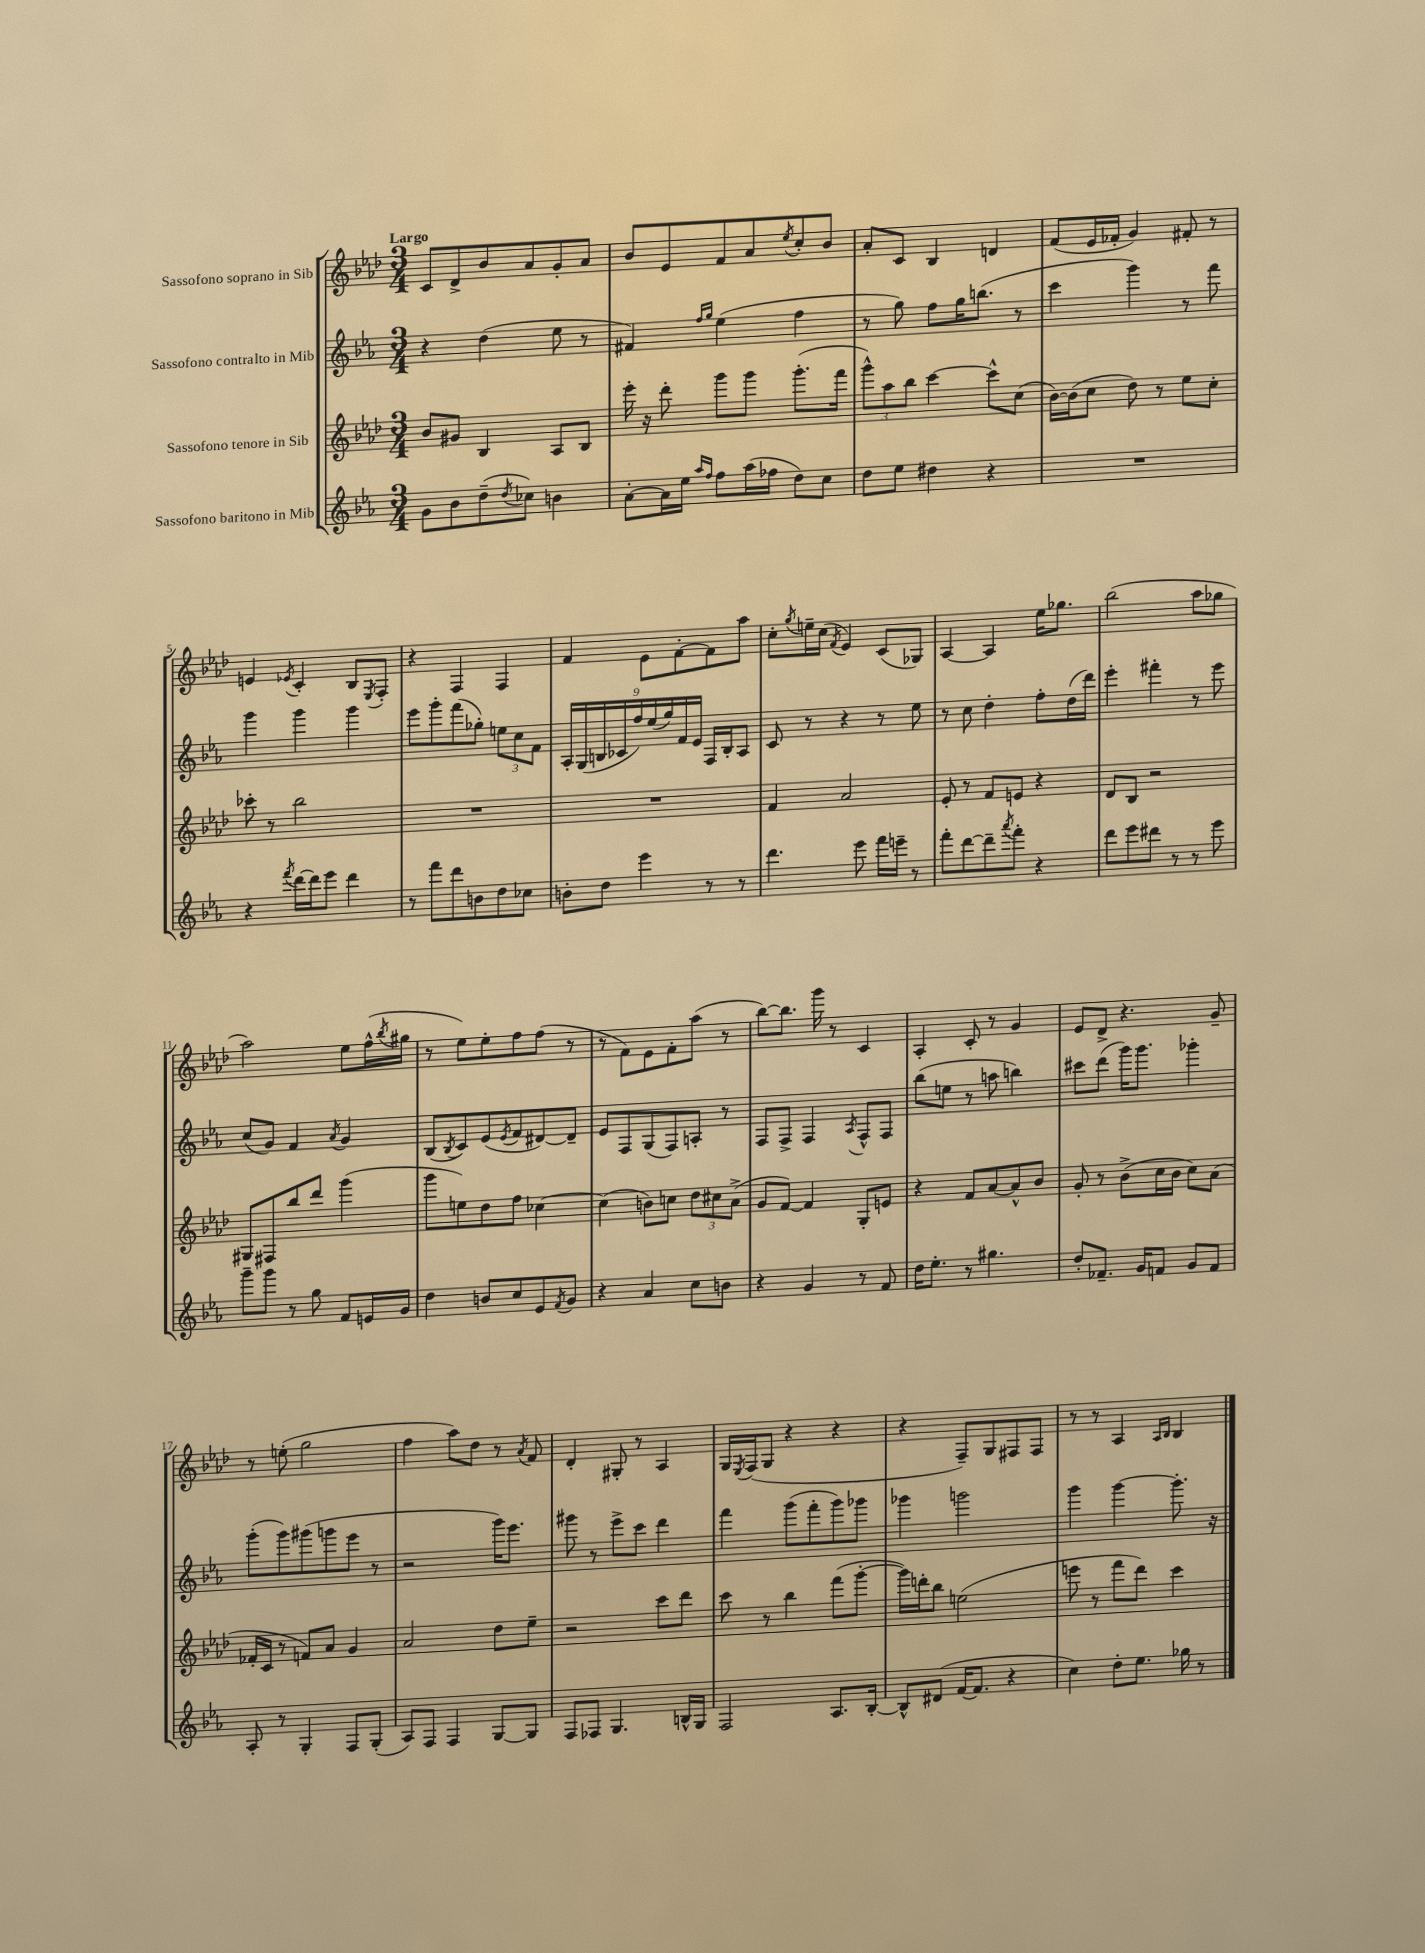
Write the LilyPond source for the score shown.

<<
\new StaffGroup <<
\new Staff = "s0" \with { instrumentName = "Sassofono soprano in Sib" } {
    \clef treble \key aes \major \numericTimeSignature \time 3/4 \tempo "Largo"
    c'8 des'8-> bes'8 aes'8 g'8-. aes'8 |
    bes'8 ees'8 f'8 aes'8 \acciaccatura { ees''8 } c''8-. bes'8 |
    aes'8-. c'8 bes4 d'4 |
    f'8( ees'16 fes'16-. g'4) fis'8-. r8 |
    e'4 \acciaccatura { ees'8 } c'4-. bes8 \acciaccatura { ees8 } f8-. |
    r4 f4 f4 |
    f'4 ees'8 f'8~-. f'8 aes''8 |
    c''8-. \acciaccatura { g''8 } e''16-- c''16( \acciaccatura { f'8 } ees'4) c'8( ges8) |
    aes4~ aes4 ees''16 ges''8. |
    bes''2( aes''8 ges''8 |
    aes''2) ees''8 f''16-^( \acciaccatura { bes''8 } gis''16 |
    r8 ees''8) ees''8-. f''8 f''8( r8 |
    r8 f'8) ees'8 f'8-. aes''8( r8 |
    bes''8~) bes''8. g'''16 r8 c'4 |
    aes4-. c'8-. r8 g'4 |
    ees'8 des'8-> r4. g'8-- |
    r8 e''8-.( g''2 |
    f''4 aes''8) des''8 r8 \acciaccatura { aes'8 } f'8 |
    des'4-. gis8-. r8 aes4 |
    g16 \acciaccatura { ees8 } f16( g8 r4 r4 |
    r4 f8--) g8 fis8 fis8 |
    r8 r8 aes4 \grace { aes16 bes16 } bes4 \bar "|." |
}
\new Staff = "s1" \with { instrumentName = "Sassofono contralto in Mib" } {
    \clef treble \key ees \major \numericTimeSignature \time 3/4
    r4 d''4( ees''8 r8 |
    fis'4) \grace { f''16 g''16 } ees''4( f''4 |
    r8 g''8) f''8 g''16 b''8.( r8 |
    c'''4 g'''4) r8 f'''8 |
    g'''4 g'''4 g'''4 |
    ees'''8 g'''8-. f'''8( ges''8-.) \tuplet 3/2 { e''8 c''8 f'8 } |
    \tuplet 9/8 { aes16-. g16( b16 ces'16 f''16) ees''16( g''16) f'16 ees'16 } f16 b16-. aes8 |
    c'8 r8 r4 r8 ees''8 |
    r8 c''8 d''4-. f''8-. d''16( d'''16) |
    ees'''4-. fis'''4-. r8 ees'''8 |
    c''8( g'8) f'4 \acciaccatura { aes'8 } g'4 |
    bes8( \acciaccatura { bes8 } c'8) ees'8( \acciaccatura { ees'8 } f'8 dis'8~) dis'8-- |
    ees'8 f8 g8( f8) a8-. r8 |
    f8 f8-> f4 \acciaccatura { aes8 } f8-^ f8 |
    bes''8( e''8 r8 a''8 b''4) |
    cis'''8 d'''8( g'''16) g'''8. ges'''4-. |
    g'''8-.( g'''8) gis'''8( g'''8 ees'''8 r8 |
    r2 g'''16) ees'''8. |
    gis'''8 r8 ees'''8-> c'''8 d'''4 |
    f'''4 g'''8( f'''8-. g'''8) ges'''8 |
    ges'''4 g'''2 |
    g'''4 g'''4~ g'''8.-. r16 \bar "|." |
}
\new Staff = "s2" \with { instrumentName = "Sassofono tenore in Sib" } {
    \clef treble \key aes \major \numericTimeSignature \time 3/4
    bes'8 gis'8 bes4 aes8 bes8 |
    ees'''16-. r16 des'''8-. g'''8 g'''8 g'''8.-.( f'''16 |
    \tuplet 3/2 { g'''8-^) aes''8 bes''8 } c'''4~ c'''8-^ c''8( |
    bes'16~) bes'16( c''8 des''8) r8 ees''8 c''8-. |
    ces'''8-. r8 bes''2 |
    R2. |
    R2. |
    f'4 aes'2 |
    ees'8-. r8 f'8 e'8 r4 |
    des'8 bes8 r2 |
    gis8 fis8 bes''8 des'''8 g'''4( |
    g'''8 e''8) des''8 f''8 ces''4~ |
    ces''4( b'8) c''8 \tuplet 3/2 { des''8 cis''8 aes'8->( } |
    g'8 f'8~) f'4 g8-. e'8 |
    r4 f'8 aes'8~ aes'8-^ bes'8 |
    g'8-. r8 bes'8->( c''16 bes'16 c''8) aes'8( |
    fes'16-. c'16 r8 f'8) aes'8 g'4 |
    aes'2 des''8 ees''8-- |
    r2 c'''8 des'''8 |
    c'''8 r8 bes''4 f'''8( g'''8~-. |
    g'''16) d'''16-. bes''8 e''2( |
    e'''8 r8 f'''8 des'''8) c'''4 \bar "|." |
}
\new Staff = "s3" \with { instrumentName = "Sassofono baritono in Mib" } {
    \clef treble \key ees \major \numericTimeSignature \time 3/4
    g'8 bes'8 d''8--( \acciaccatura { d''8 } ces''8) b'4 |
    aes'8~-. aes'16 ees''16 \grace { aes''16 f''16 } f''8 aes''16( fes''16 d''8) c''8 |
    d''8 ees''8 dis''4 r4 |
    R2. |
    r4 \acciaccatura { f'''8 } d'''16~ d'''16 ees'''8 d'''4 |
    r8 f'''8 d'''8 b'8 d''8 ces''8 |
    b'8-. d''8 ees'''4 r8 r8 |
    d'''4. ees'''8 f'''16 e'''16-- r8 |
    f'''8-. d'''8~ d'''8-- \acciaccatura { aes'''8 } f'''8-. r4 |
    d'''8 ees'''8 dis'''8 r8 r8 ees'''8 |
    g'''8-- g'''8 r8 g''8 f'8 e'16 g'16 |
    d''4 b'8 c''8 ees'8 \acciaccatura { f'8 } g'8 |
    r4 aes'4 c''8 b'8 |
    r4 g'4 r8 f'8 |
    d''16 ees''8.-. r8 gis''4. |
    d''8-. fes'8.-- g'16 f'8 g'8 f'8 |
    aes8-. r8 g4-. f8 g8-.( |
    aes8) f8 f4 g8~ g8 |
    f8 fes8 g4. b16-^ g16 |
    f2 aes8. bes16~-. |
    bes8-^ dis'8( f'16~ f'8. r4 |
    c''4) d''8-. ees''8. ges''16 r8 \bar "|." |
}
>>
>>
